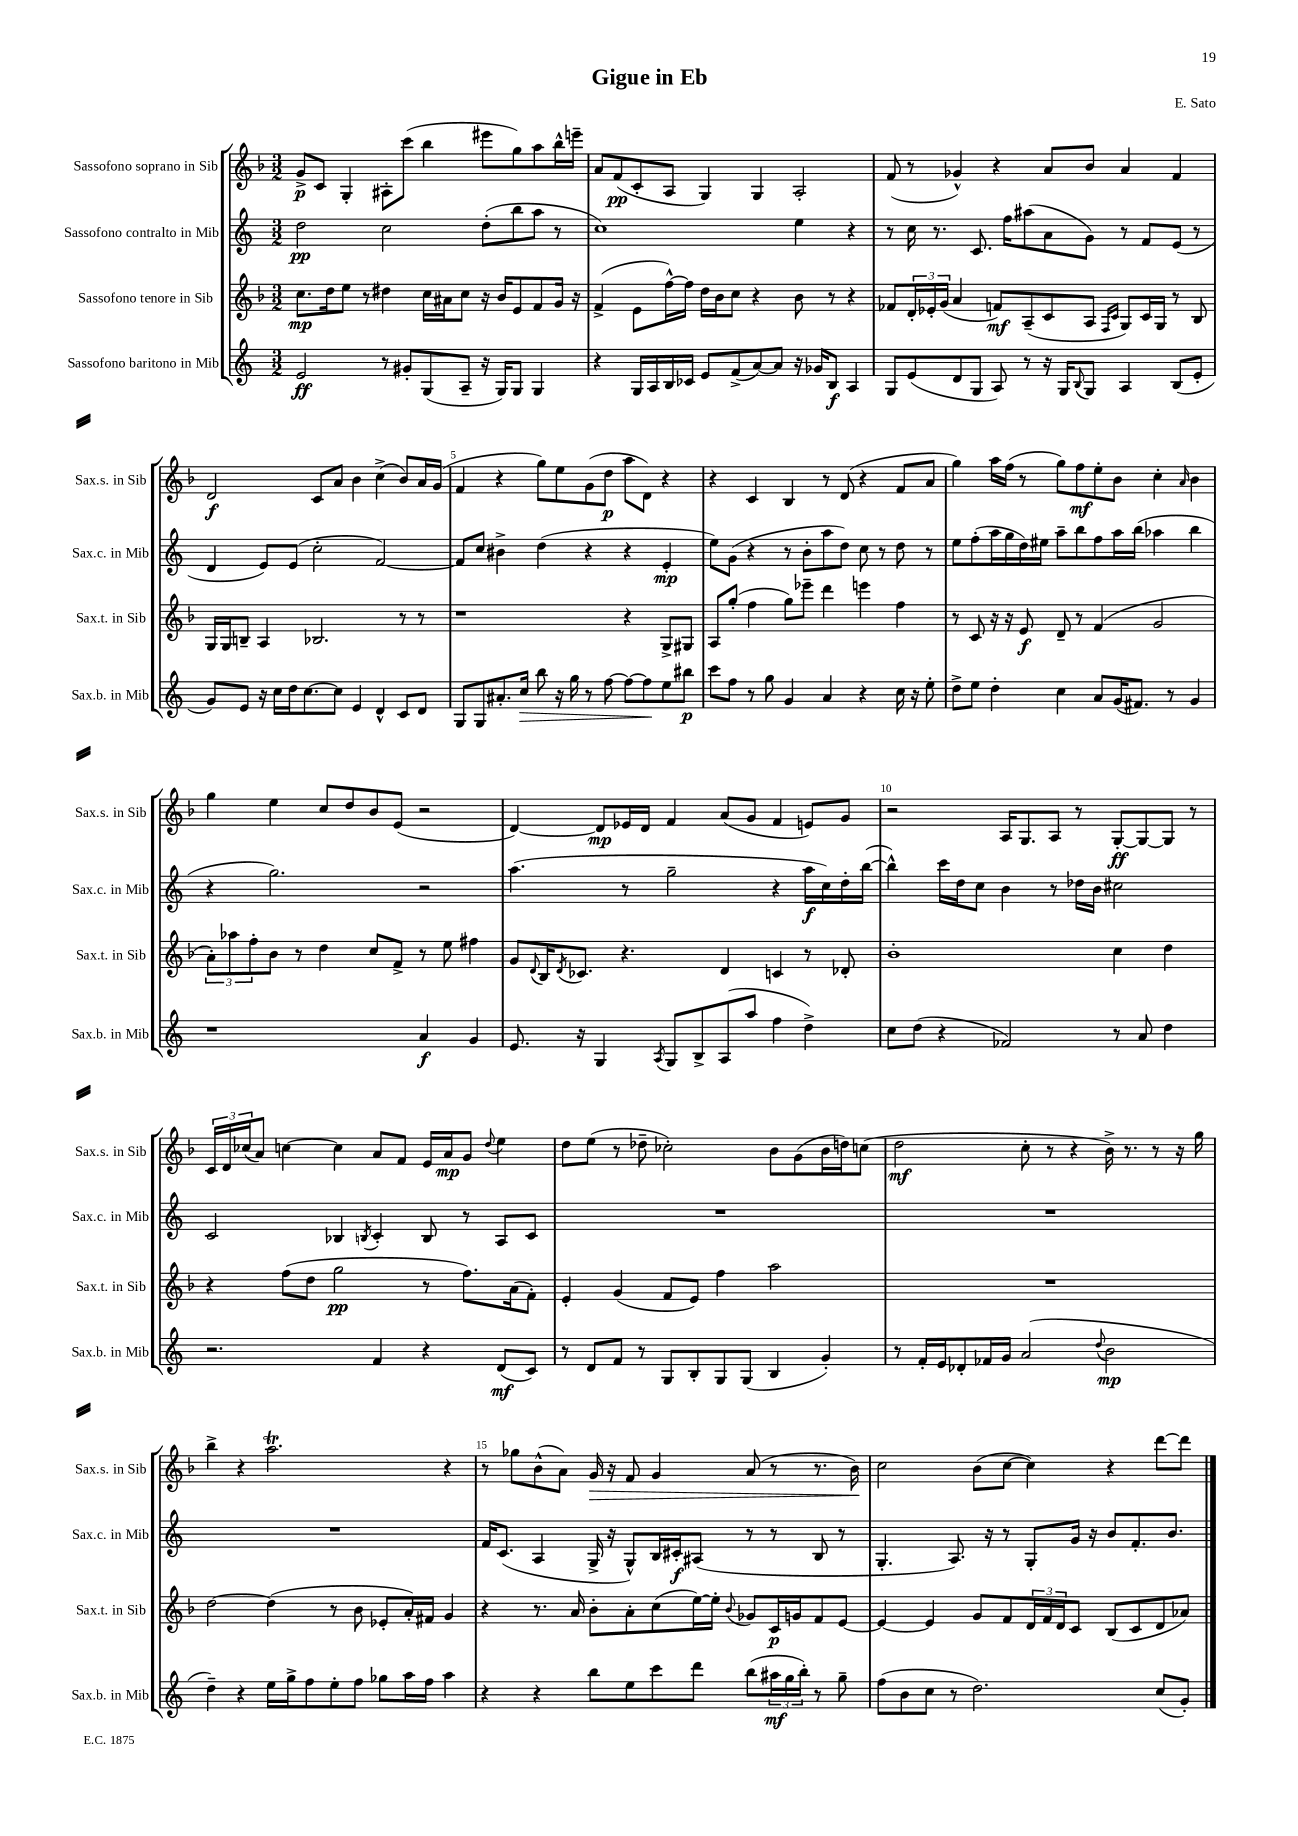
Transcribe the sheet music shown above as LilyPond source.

\header { title = "Gigue in Eb" composer = "E. Sato" }
<<
\new StaffGroup <<
\new Staff = "s0" \with { instrumentName = "Sassofono soprano in Sib" shortInstrumentName = "Sax.s. in Sib" } {
    \clef treble \key f \major \numericTimeSignature \time 3/2
    g'8->\p c'8 g4-. ais8-. c'''8( bes''4 eis'''8 g''8) a''8 bes''16-^ e'''16-- |
    a'8 f'8\pp( c'8-. a8 g4) g4 a2-. |
    f'8( r8 ges'4-^) r4 a'8 bes'8 a'4 f'4 |
    d'2\f c'8 a'8 bes'4 c''4->( bes'8) a'16 g'16( |
    f'4 r4 g''8) e''8 g'8( d''8\p a''8 d'8) r4 |
    r4 c'4 bes4 r8 d'8( r4 f'8 a'8 |
    g''4) a''16 f''16( r8 g''8) f''8\mf e''8-. bes'8 c''4-. \grace { a'16 } bes'4 |
    g''4 e''4 c''8 d''8 bes'8 e'8( r2 |
    d'4~) d'8\mp ees'16 d'16 f'4 a'8( g'8 f'4 e'8) g'8 |
    r2 a16 g8. a8 r8 g8~-.\ff g8~ g8 r8 |
    \tuplet 3/2 { c'16 d'16 ces''16( } a'8) c''4~ c''4 a'8 f'8 e'16 a'16\mp g'8 \appoggiatura { d''8 } e''4 |
    d''8 e''8( r8 des''8-- ces''2-.) bes'8 g'8( bes'16 d''16) c''8( |
    d''2\mf c''8-. r8 r4 bes'16->) r8. r8 r16 g''16 |
    bes''4-> r4 a''2.\trill r4 |
    r8 ges''8 bes'8-^( a'8) g'16\> r16 f'8 g'4 a'8( r8 r8. bes'16\!) |
    c''2 bes'8( c''8~ c''4) r4 d'''8~ d'''8 \bar "|." |
}
\new Staff = "s1" \with { instrumentName = "Sassofono contralto in Mib" shortInstrumentName = "Sax.c. in Mib" } {
    \clef treble \key c \major \numericTimeSignature \time 3/2
    d''2\pp c''2 d''8-.( b''8 a''8 r8 |
    c''1) e''4 r4 |
    r8 c''16 r8. c'8. f''16 ais''8( a'8 g'8) r8 f'8 e'8( r8 |
    d'4 e'8) e'8( c''2-. f'2~) |
    f'8 c''8 bis'4-> d''4( r4 r4 e'4-.\mp |
    e''8) g'8( r4 r8 b'8-. a''8 d''8) c''8 r8 d''8 r8 |
    e''8 f''8-.( a''16 g''16 d''16) eis''16 a''8-- b''8 f''8 a''16 b''16( aes''4 b''4 |
    r4 g''2.) r2 |
    a''4.( r8 g''2-- r4 a''16\f c''16) d''16-. b''16~( |
    b''4-^) c'''16 d''16 c''8 b'4 r8 des''16 b'16 cis''2 |
    c'2 bes4 \acciaccatura { b8 } c'4-. b8 r8 a8 c'8 |
    R1. |
    R1. |
    R1. |
    f'16 c'8.( a4 g16-> r16 g8-^) b16 cis'16-.\f ais8( r8 r8 b8 r8 |
    g4.-. a8.) r16 r8 g8-. g'16 r16 b'8 f'8.-. b'8. \bar "|." |
}
\new Staff = "s2" \with { instrumentName = "Sassofono tenore in Sib" shortInstrumentName = "Sax.t. in Sib" } {
    \clef treble \key f \major \numericTimeSignature \time 3/2
    c''8.\mp d''16 e''8 r8 dis''4 c''16 ais'16 c''8 r16 bes'16 e'8 f'8 g'16 r16 |
    f'4->( e'8 f''16~-^) f''16 d''16 bes'16 c''8 r4 bes'8 r8 r4 |
    fes'8 \tuplet 3/2 { d'16-. ees'16-. g'16( } a'4 f'8\mf) a8--( c'8 a8 \grace { f16 c'16 } g8) c'16 g16 r8 bes8 |
    g16 g16 b8-- a4 bes2. r8 r8 |
    r1 r4 g8-> gis8 |
    a8 g''8-.( f''4 g''8) ees'''8-- d'''4 e'''4 f''4 |
    r8 c'8 r16 r16 e'8\f d'8-- r8 f'4( g'2 |
    \tuplet 3/2 { a'8-.) aes''8 f''8-. } bes'8 r8 d''4 c''8 f'8-> r8 e''8 fis''4 |
    g'8 \appoggiatura { d'8 } bes16 \acciaccatura { d'8 } ces'8. r4. d'4 c'4 r8 des'8-. |
    bes'1-. c''4 d''4 |
    r4 f''8( d''8 g''2\pp r8 f''8.) a'16( f'8-.) |
    e'4-. g'4( f'8 e'8) f''4 a''2 |
    R1. |
    d''2~ d''4( r8 bes'8 ees'8-. a'16-.) fis'16 g'4 |
    r4 r8. a'16 bes'8-. a'8-. c''8( e''16~) e''16-. \appoggiatura { bes'8 } ges'8 c'16\p g'16 f'8 e'8~ |
    e'4~ e'4 g'8 f'8 \tuplet 3/2 { d'16 f'16 d'16 } c'8 bes8( c'8 d'8 aes'8) \bar "|." |
}
\new Staff = "s3" \with { instrumentName = "Sassofono baritono in Mib" shortInstrumentName = "Sax.b. in Mib" } {
    \clef treble \key c \major \numericTimeSignature \time 3/2
    e'2\ff r8 gis'8-. g8( a8-- r16 g16) g8 g4 |
    r4 g16 a16 b16 ces'16 e'8 f'8->( a'8~) a'8 r16 ges'16 b8\f a4 |
    g8 e'8( d'8 g8 a8) r8 r16 g16 \appoggiatura { b8 } g8 a4 b8( e'8-. |
    g'8) e'8 r16 c''16 d''16 c''8.~ c''8 e'4 d'4-^ c'8 d'8 |
    g8 g8 ais'8.-. c''16\> b''8 r16 g''16 r8 f''8~ f''8~ f''8\! e''8 bis''8\p |
    c'''8 f''8 r8 g''8 g'4 a'4 r4 c''16 r16 e''8-. |
    d''8-> e''8 d''4-. c''4 a'8 g'16( fis'8.) r8 g'4 |
    r1 a'4\f g'4 |
    e'8. r16 g4 \acciaccatura { a8 } g8 b8-> a8( a''8 f''4 d''4->) |
    c''8 d''8( r4 fes'2) r8 a'8 d''4 |
    r2. f'4 r4 d'8\mf( c'8) |
    r8 d'8 f'8 r8 g8 b8-. g8 g8( b4 g'4-.) |
    r8 f'16-. e'16 des'8-. fes'16 g'16 a'2( \appoggiatura { d''8 } b'2\mp |
    d''4--) r4 e''16 g''16-> f''8 e''8-. f''8 ges''8 a''16 f''16 a''4 |
    r4 r4 b''8 e''8 c'''8 d'''8 b''8( \tuplet 3/2 { ais''16\mf g''16 b''16-.) } r8 g''8-- |
    f''8( b'8 c''8 r8 d''2.) c''8( g'8-.) \bar "|." |
}
>>
>>
\layout { \context { \Score \override BarNumber.break-visibility = ##(#f #t #t) barNumberVisibility = #(every-nth-bar-number-visible 5) } }
